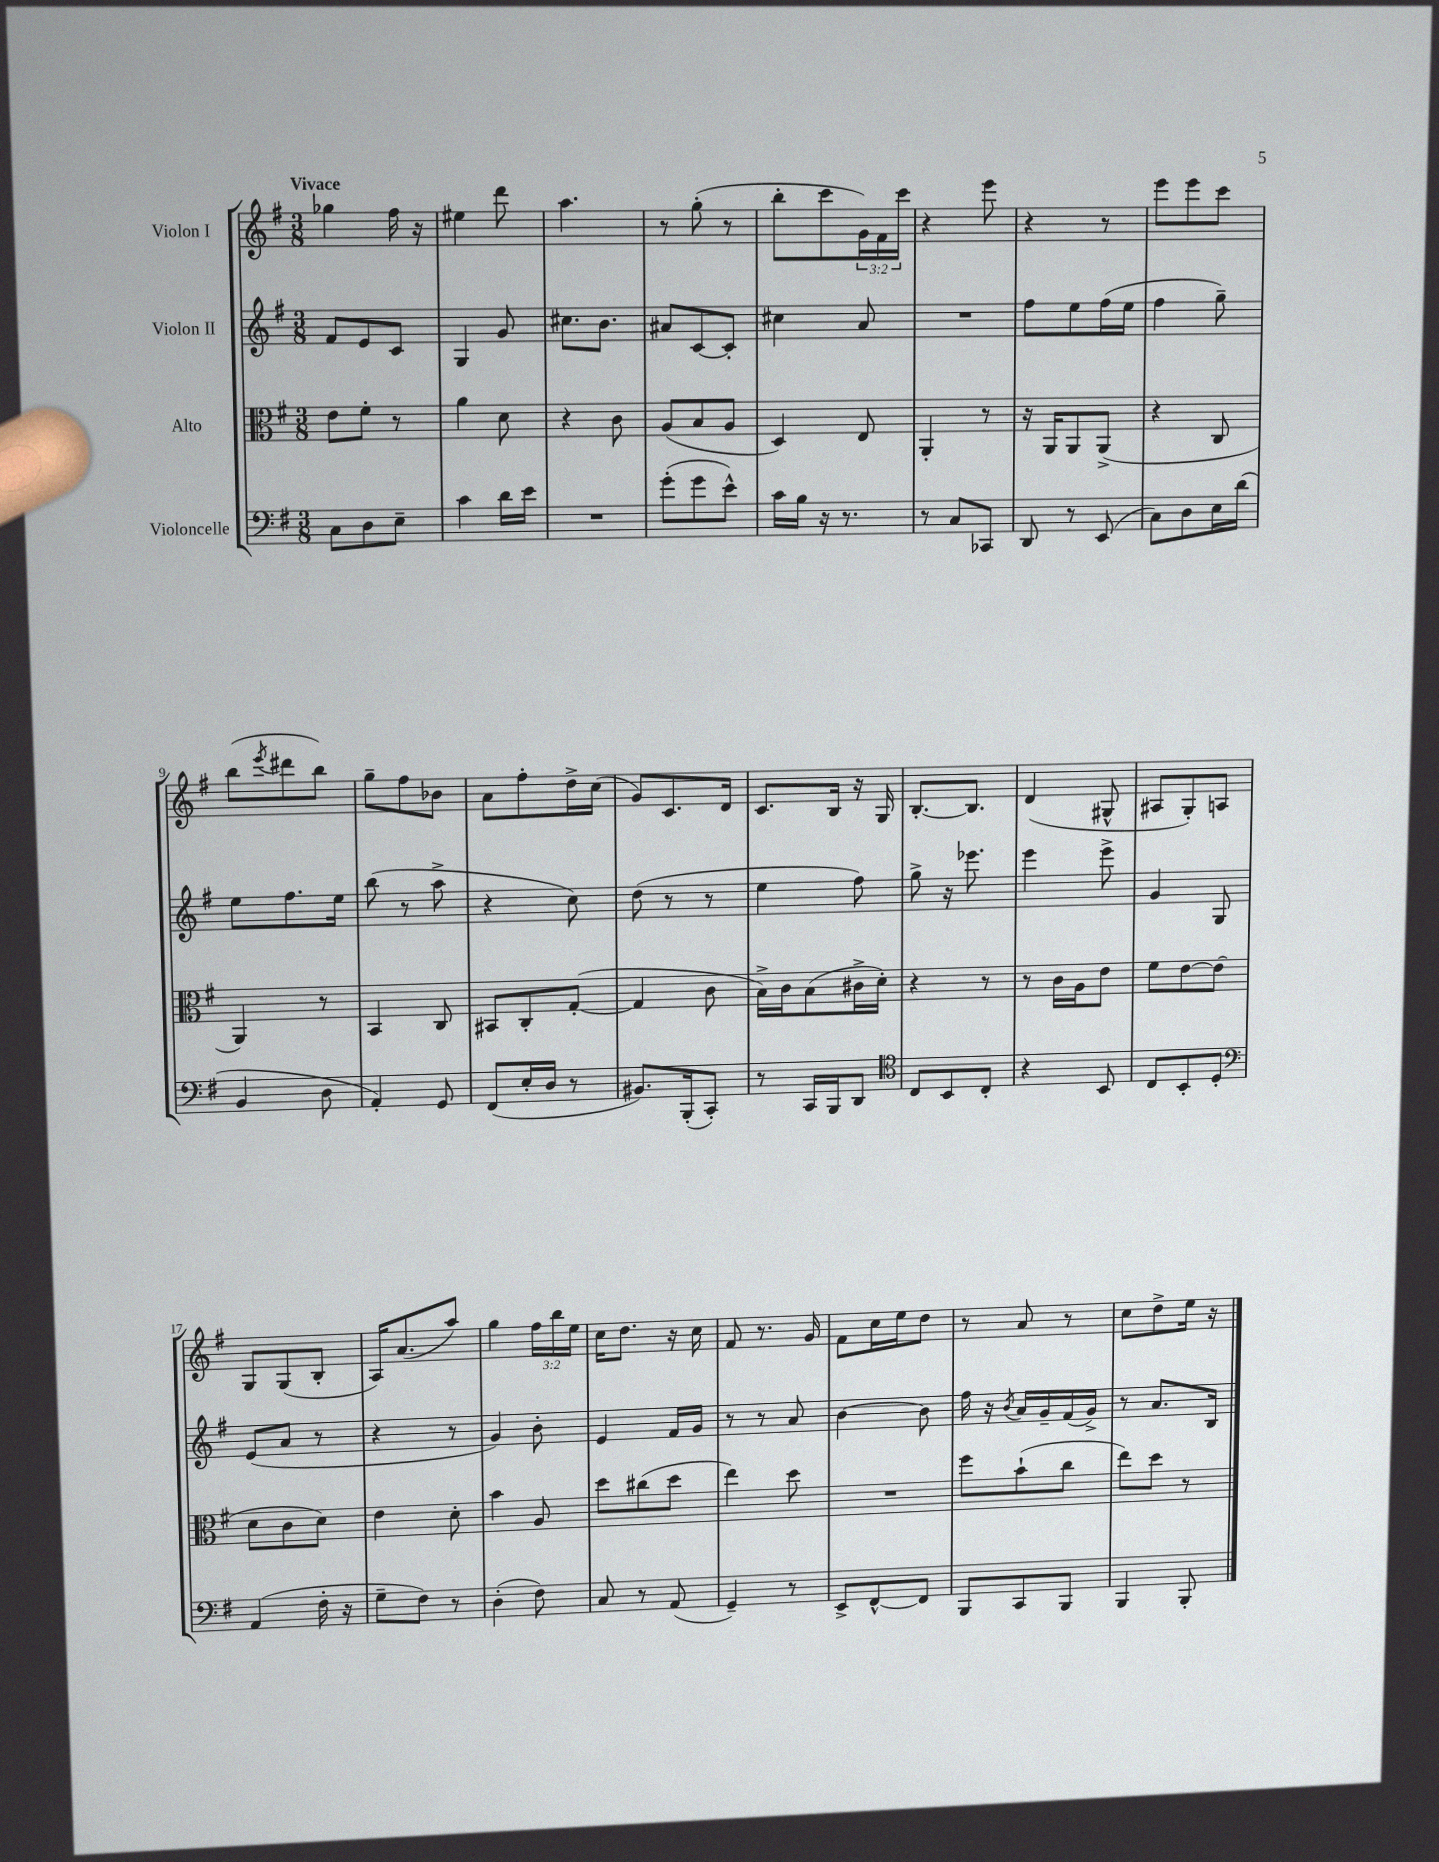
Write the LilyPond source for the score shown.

<<
\new StaffGroup <<
\new Staff = "s0" \with { instrumentName = "Violon I" } {
    \clef treble \key g \major \numericTimeSignature \time 3/8 \override Staff.TupletNumber.text = #tuplet-number::calc-fraction-text \tempo "Vivace"
    ges''4 fis''16 r16 |
    eis''4 d'''8 |
    a''4. |
    r8 g''8-.( r8 |
    b''8-. c'''8 \tuplet 3/2 { g'16) fis'16 c'''16 } |
    r4 e'''8 |
    r4 r8 |
    e'''8 e'''8 c'''8 |
    b''8( \acciaccatura { e'''8 } dis'''8 b''8) |
    g''8-- fis''8 bes'8 |
    a'8 fis''8-. d''16-> c''16( |
    g'8) c'8. d'16 |
    c'8. b16 r16 g16 |
    b8.~-. b8. |
    d'4( gis8-^ |
    ais8 g8-.) a8 |
    g8 g8( b8-. |
    a16) a'8.( a''8) |
    g''4 \tuplet 3/2 { fis''16 b''16 e''16 } |
    c''16 d''8. r16 c''16 |
    fis'8 r8. g'16 |
    fis'8 c''16 e''16 d''8 |
    r8 a'8 r8 |
    c''8 d''8-> e''16 r16 \bar "|." |
}
\new Staff = "s1" \with { instrumentName = "Violon II" } {
    \clef treble \key g \major \numericTimeSignature \time 3/8
    fis'8 e'8 c'8 |
    g4 g'8 |
    cis''8. b'8. |
    ais'8 c'8~ c'8-. |
    cis''4 a'8 |
    R4. |
    fis''8 e''8 fis''16( e''16 |
    fis''4 g''8--) |
    e''8 fis''8. e''16 |
    b''8( r8 a''8-> |
    r4 c''8) |
    d''8( r8 r8 |
    e''4 fis''8) |
    g''8-> r16 ees'''8. |
    e'''4 e'''8-> |
    g'4 g8 |
    e'8( a'8 r8 |
    r4 r8 |
    g'4) b'8-. |
    e'4 fis'16 g'16 |
    r8 r8 a'8 |
    b'4~ b'8 |
    fis''16 r16 \acciaccatura { b'8 } a'16 g'16-- fis'16( g'16->) |
    r8 a'8. b16 \bar "|." |
}
\new Staff = "s2" \with { instrumentName = "Alto" } {
    \clef alto \key g \major \numericTimeSignature \time 3/8
    e'8 fis'8-. r8 |
    a'4 d'8 |
    r4 c'8 |
    a8( b8 a8 |
    d4) e8 |
    a,4-. r8 |
    r16 a,16 a,8 a,8->( |
    r4 c8 |
    a,4) r8 |
    b,4 c8 |
    bis,8 c8-. g8~-.( |
    g4 c'8 |
    b16->) c'16 b8( cis'16-> d'16-.) |
    r4 r8 |
    r8 c'16 a16 e'8 |
    fis'8 e'8~ e'8( |
    d'8 c'8 d'8) |
    e'4 d'8-. |
    b'4 a8 |
    d''8 cis''8( d''8 |
    e''4) d''8 |
    R4. |
    fis''8 b'8-!( c''8 |
    e''8) d''8 r8 \bar "|." |
}
\new Staff = "s3" \with { instrumentName = "Violoncelle" } {
    \clef bass \key g \major \numericTimeSignature \time 3/8
    c8 d8 e8-- |
    c'4 d'16 e'16 |
    R4. |
    g'8-.( g'8 e'8-^) |
    c'16 b16 r16 r8. |
    r8 c8 ces,8 |
    d,8 r8 e,8( |
    c8) d8 e16 d'16( |
    b,4 d8 |
    a,4-.) g,8 |
    fis,8( e16-. d16 r8 |
    bis,8.) b,,16-.( c,8-.) |
    r8 c,16 b,,16 d,8 |
    \clef tenor c8 b,8 c8-. |
    r4 b,8 |
    c8 b,8-. d8-. |
    \clef bass a,4( fis16-. r16 |
    g8-- fis8) r8 |
    d4-.( fis8) |
    c8 r8 a,8( |
    g,4--) r8 |
    e,8-> fis,8~-^ fis,8 |
    b,,8 c,8 b,,8 |
    b,,4 b,,8-. \bar "|." |
}
>>
>>
